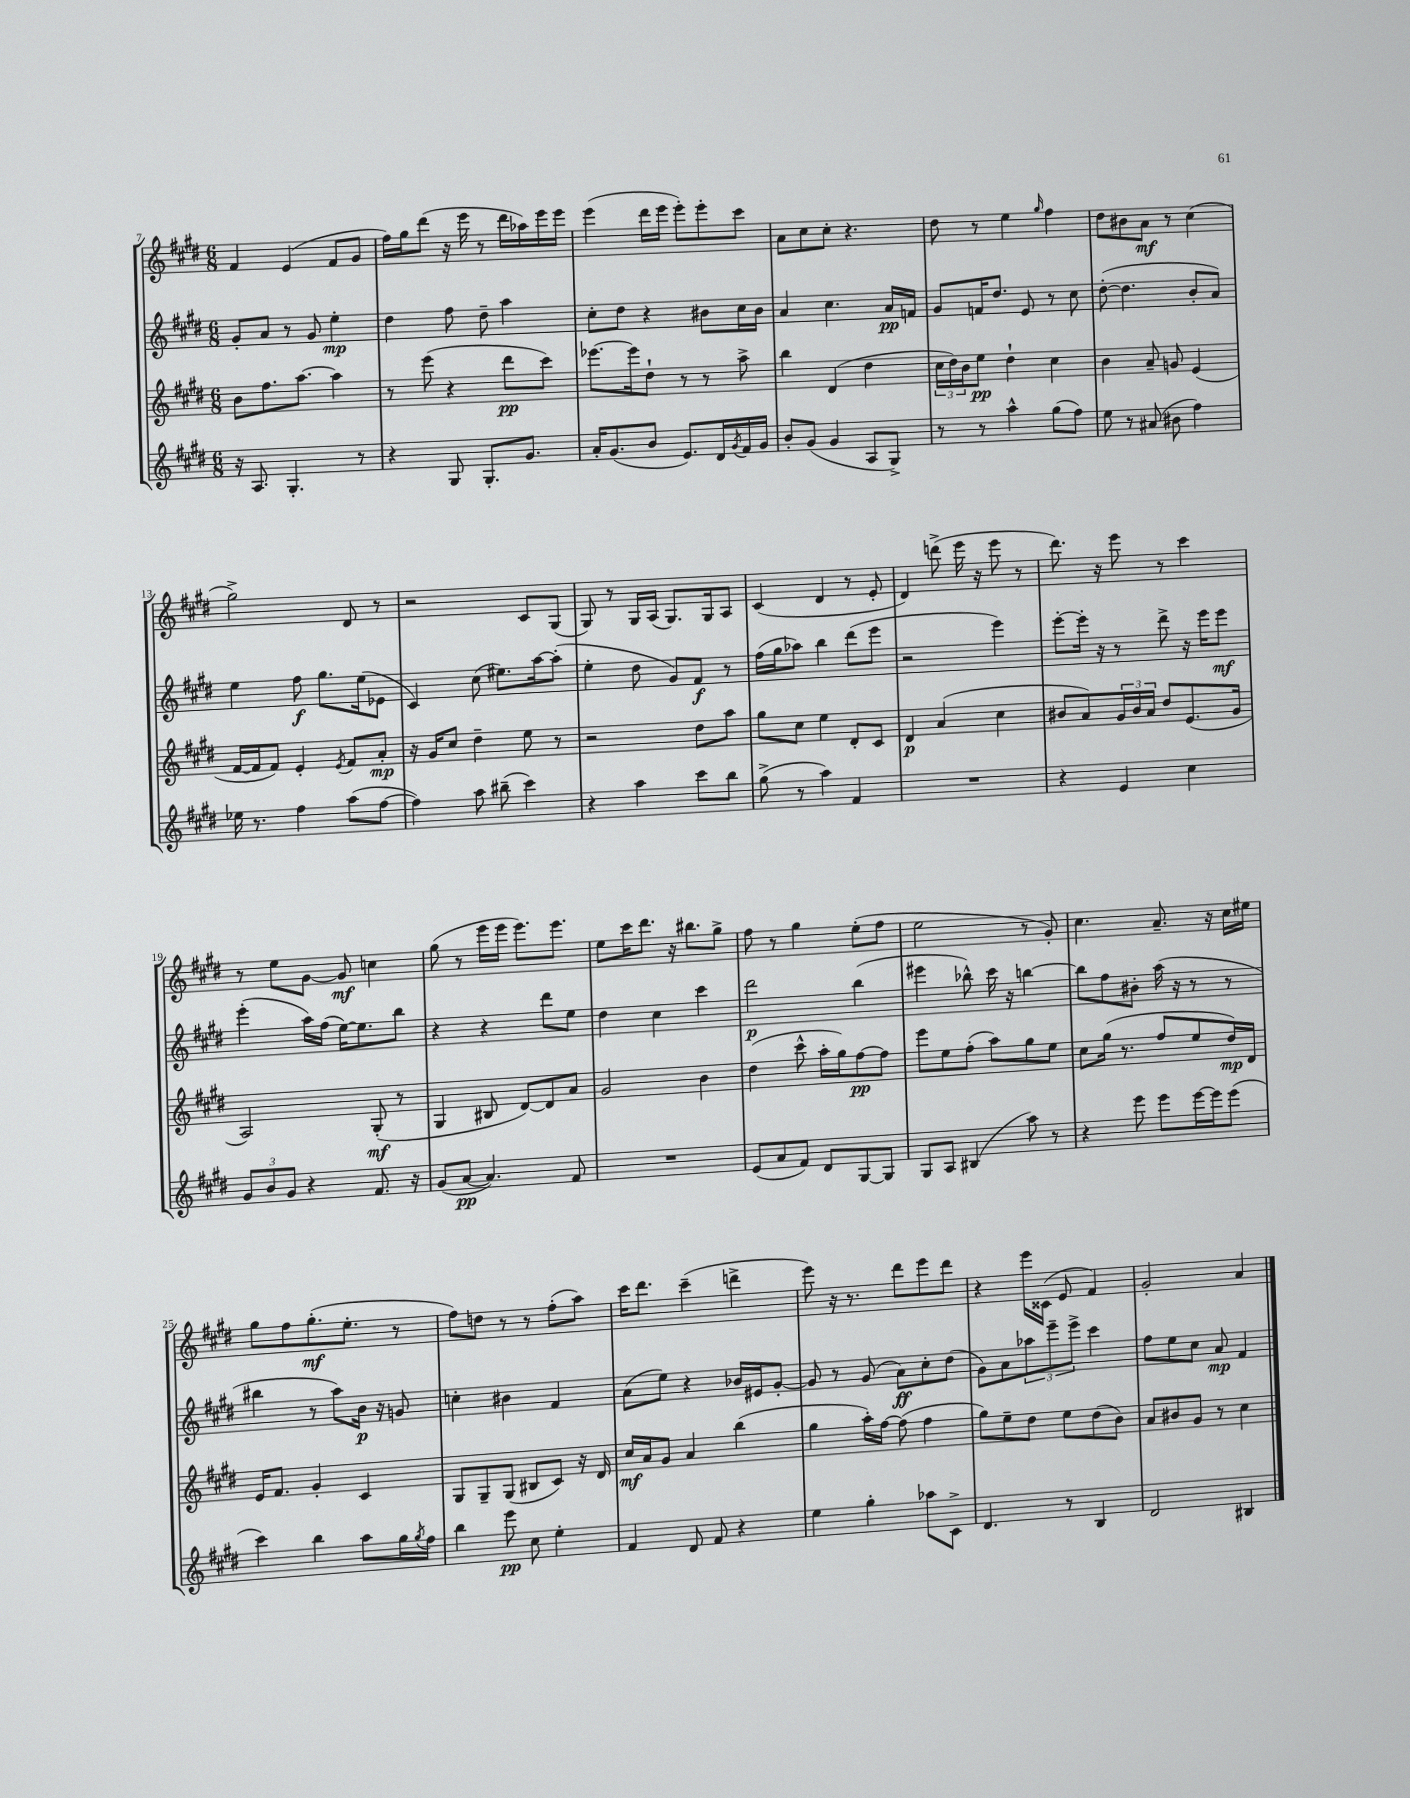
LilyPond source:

<<
\new StaffGroup <<
\new Staff = "s0" {
    \clef treble \key e \major \numericTimeSignature \time 6/8
    fis'4 e'4( fis'8 gis'8 |
    fis''16) gis''16 dis'''8( r16 e'''16 r8 dis'''16 aes''16) e'''16 e'''16 |
    e'''4( dis'''16 e'''16 e'''8-.) e'''8-. cis'''8 |
    a'8 cis''8 cis''8-. r4. |
    dis''8 r8 e''4 \grace { gis''16 } fis''4 |
    dis''8 bis'8 a'8\mf r8 cis''4( |
    gis''2->) dis'8 r8 |
    r2 cis'8 gis8( |
    gis8) r8 gis16 a16( gis8.) gis16 a8 |
    cis'4( dis'4 r8 e'8-. |
    dis'4) d'''8->( e'''16 r16 e'''8 r8 |
    dis'''8.) r16 e'''8 r8 cis'''4 |
    r8 e''8 gis'8~ gis'8\mf c''4 |
    gis''8( r8 e'''16 e'''16 e'''8.) e'''8. |
    e''8 cis'''16 dis'''8. r16 bis''8. gis''8-> |
    fis''8 r8 gis''4 e''8-.( fis''8 |
    e''2 r8 gis'8-.) |
    cis''4. a'8.-- r16 cis''16 eis''16 |
    gis''8 fis''8 gis''8.-.\mf( e''8.-. r8 |
    fis''8) d''8 r8 r8 fis''8-.( a''8) |
    cis'''16 dis'''8. cis'''4--( d'''4-> |
    e'''8) r16 r8. dis'''8 e'''8 dis'''8 |
    r4 e'''16 cisis'16( e'8 fis'4) |
    gis'2-. a'4 \bar "|." |
}
\new Staff = "s1" {
    \clef treble \key e \major \numericTimeSignature \time 6/8
    gis'8-. a'8 r8 gis'8 e''4-.\mp |
    dis''4 fis''8 dis''8-- a''4 |
    cis''8-. dis''8 r4 bis'8 cis''16 bis'16 |
    a'4 cis''4. a'16\pp f'16 |
    gis'8 f'16 dis''8. e'8 r8 cis''8 |
    dis''8~-.( dis''4. b'8-. a'8) |
    e''4 fis''8\f gis''8. e''16( ees'8 |
    cis'4) cis''8( eis''8.) a''16~ a''8-.( |
    e''4-. dis''8 gis'8) fis'8\f r8 |
    fis''16( gis''16 aes''8) b''4 dis'''8( e'''8 |
    r2 e'''4) |
    e'''8~-. e'''16-. r16 r8 dis'''8-> r16 e'''16 e'''8\mf |
    e'''4-.( a''16) fis''16( e''16~) e''8. b''8 |
    r4 r4 dis'''8 e''8 |
    dis''4 cis''4 cis'''4 |
    dis'''2\p b''4( |
    eis'''4 bes''8-^) cis'''16 r16 b''4~ |
    b''8 fis''8 bis'8-. a''16( r16 r8 r8 |
    bis''4 r8 a''8) b'16\p r16 g'8 |
    c''4-. bis'4 fis'4 |
    a'8( e''8) r4 bes'16 eis'16 gis'8~-. |
    gis'8 r8 gis'8( a'8\ff) cis''8-. dis''8( |
    gis'8) a'8 \tuplet 3/2 { aes''8 e'''8-- e'''8-> } cis'''4 |
    fis''8 e''8 cis''8 a'8\mp fis'4 \bar "|." |
}
\new Staff = "s2" {
    \clef treble \key e \major \numericTimeSignature \time 6/8
    b'8 fis''8. a''8.~ a''4 |
    r8 e'''8( r4 dis'''8\pp cis'''8) |
    ees'''8.~ ees'''16 dis''8-! r8 r8 a''8-> |
    b''4 dis'4( dis''4 |
    \tuplet 3/2 { cis''16 dis''16) b'16 } e''8\pp dis''4-! cis''4 |
    b'4 a'8-- g'8 e'4( |
    fis'16~ fis'16 fis'8) e'4-. \acciaccatura { e'8 } fis'8 a'8-.\mp |
    r16 gis'16 cis''8 dis''4-- e''8 r8 |
    r2 dis''8 a''8 |
    gis''8 cis''8 e''4 dis'8-. cis'8 |
    dis'4\p a'4( cis''4 |
    bis'8 a'8) \tuplet 3/2 { gis'16 bis'16 a'16 } dis''8 e'8.( gis'16 |
    a2) gis8-.\mf( r8 |
    gis4 bis8 dis'8~) dis'8 a'8 |
    gis'2 b'4 |
    dis''4( cis'''8-^ a''16-. gis''16) fis''8~\pp fis''8 |
    e'''8 e''8 fis''8-.( a''8) gis''8 e''8 |
    cis''8 gis''16( r8. fis''8 e''8 dis''16\mp) dis'16 |
    e'16 fis'8. gis'4-. cis'4 |
    gis8 gis8-- gis8( bis8 cis'8) r16 dis'16 |
    cis''16\mf a'16 gis'8 a'4 b''4( |
    gis''4 a''16-.) fis''16~ fis''8( fis''4 |
    gis''8) e''8-- dis''8 e''8 dis''8( b'8) |
    a'8 bis'8 gis'8 r8 cis''4 \bar "|." |
}
\new Staff = "s3" {
    \clef treble \key e \major \numericTimeSignature \time 6/8
    r16 a8. gis4.-. r8 |
    r4 gis8 gis8.-. gis'8. |
    a'16-. gis'8.( b'8 e'8.) dis'16 \acciaccatura { gis'8 } fis'16 gis'16 |
    b'8-. gis'8( gis'4 a8 gis8->) |
    r8 r8 a''4-^ gis''8( fis''8) |
    e''8 r8 ais'8( bis'8 fis''4) |
    ees''16 r8. fis''4 a''8( fis''8~ |
    fis''4) a''8 bis''8--( cis'''4) |
    r4 a''4 cis'''8 b''8 |
    gis''8->( r8 a''4) fis'4 |
    R2. |
    r4 e'4 cis''4 |
    \tuplet 3/2 { gis'8 b'8 gis'8 } r4 fis'8. r16 |
    gis'8( a'8~\pp a'4.) fis'8 |
    R2. |
    e'8( a'8 fis'8) dis'8 gis8~ gis8 |
    gis8 a8 bis4( a''8) r8 |
    r4 e'''8 e'''8 e'''16~ e'''16 e'''8( |
    cis'''4) b''4 a''8 gis''16 \acciaccatura { gis''8 } fis''16 |
    b''4 e'''8\pp cis''8 e''4-. |
    fis'4 dis'8 fis'8 r4 |
    e''4 gis''4-. aes''8 cis'8-> |
    dis'4. r8 b4 |
    dis'2 bis4 \bar "|." |
}
>>
>>
\layout { \context { \Score currentBarNumber = #7 } }
